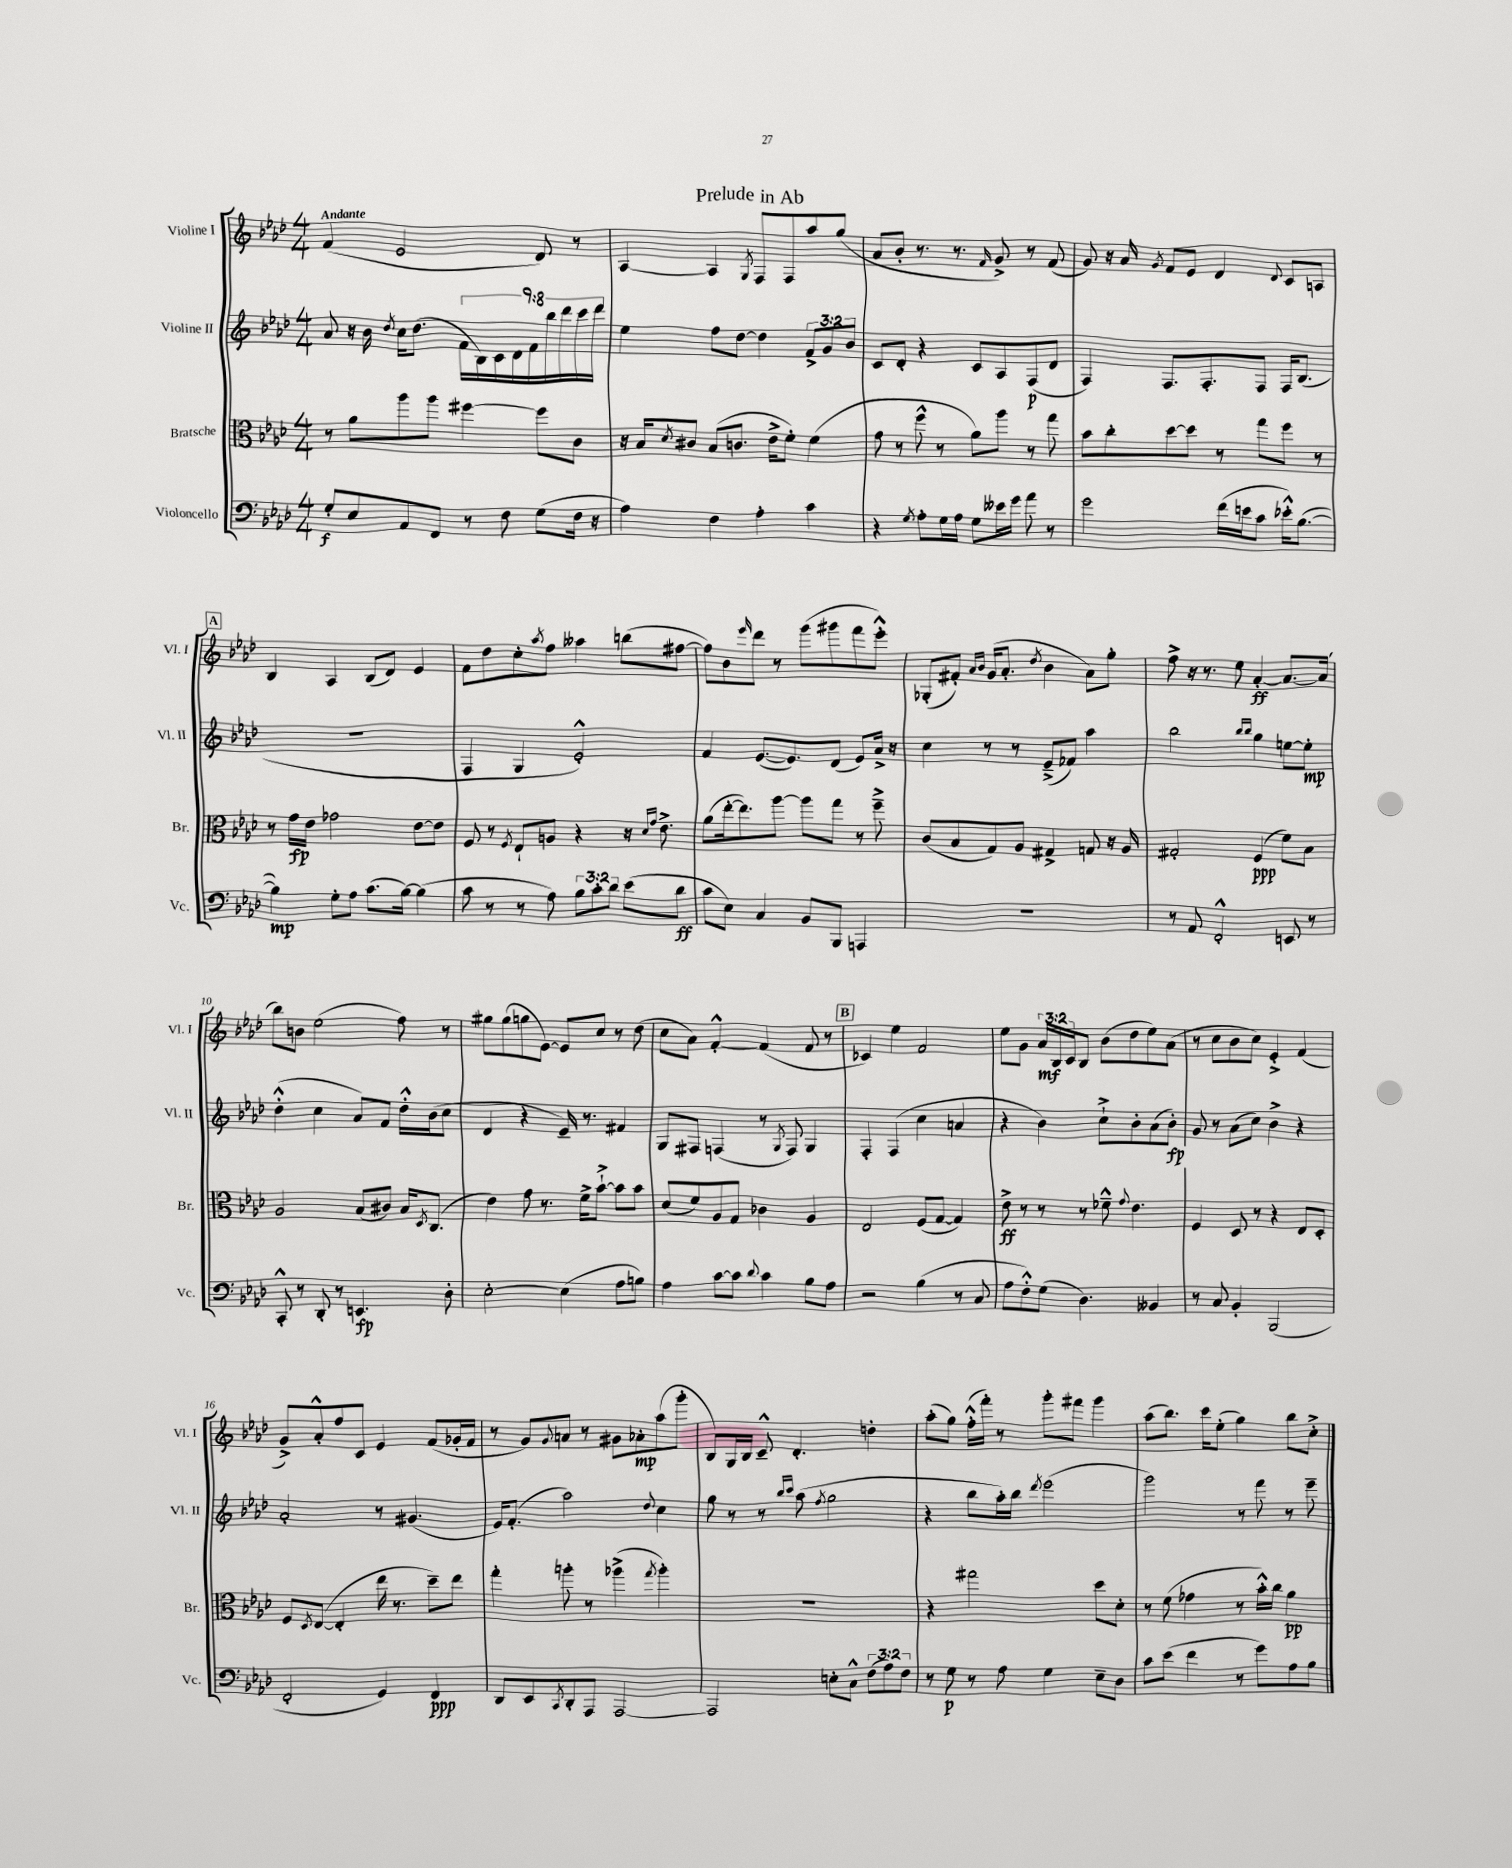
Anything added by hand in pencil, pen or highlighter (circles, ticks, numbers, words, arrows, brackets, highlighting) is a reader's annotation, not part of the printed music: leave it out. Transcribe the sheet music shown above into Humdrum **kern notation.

**kern	**dynam	**kern	**dynam	**kern	**dynam	**kern	**dynam
*part4	*part4	*part3	*part3	*part2	*part2	*part1	*part1
*staff4	*staff4	*staff3	*staff3	*staff2	*staff2	*staff1	*staff1
*I"Violoncello	*	*I"Bratsche	*	*I"Violine II	*	*I"Violine I	*
*I'Vc.	*	*I'Br.	*	*I'Vl. II	*	*I'Vl. I	*
*clefF4	*	*clefC3	*	*clefG2	*	*clefG2	*
*k[b-e-a-d-]	*	*k[b-e-a-d-]	*	*k[b-e-a-d-]	*	*k[b-e-a-d-]	*
*M4/4	*	*M4/4	*	*M4/4	*	*M4/4	*
=1	=1	=1	=1	=1	=1	=1	=1
!	!	!	!	!	!	!LO:TX:a:B:t=Andante	!
8G'/L	f	8r	.	8a-/	.	(4f/	.
8E-/	.	8a-\L	.	16r	.	.	.
.	.	.	.	16b-\	.	.	.
.	.	.	.	8qdd-/	.	.	.
8AA-/	.	8aa-\	.	16cc\KL	.	2e-/	.
.	.	.	.	(8.dd-\J	.	.	.
8FF/J	.	8aa-\J	.	.	.	.	.
8r	.	[4ff#X\	.	18f\LL	.	.	.
.	.	.	.	18B-\)	.	.	.
.	.	.	.	18c\	.	.	.
8F\	.	.	.	.	.	.	.
.	.	.	.	18d-\	.	.	.
.	.	.	.	18f\	.	.	.
(8G\L	.	8ff#\L]	.	.	.	8d-/)	.
.	.	.	.	18bb-\	.	.	.
.	.	.	.	18ddd-\	.	.	.
16F\Jk	.	8c\J	.	.	.	8r	.
.	.	.	.	18ccc\	.	.	.
16r	.	.	.	.	.	.	.
.	.	.	.	18ddd-\JJ	.	.	.
=2	=2	=2	=2	=2	=2	=2	=2
4A-\)	.	16r	.	4ee-\	.	[4A-/	.
.	.	16B-/KL	.	.	.	.	.
.	.	8qd-/	.	.	.	.	.
.	.	8c#X/J	.	.	.	.	.
4F\	.	(8B-/L	.	8ff\L	.	4A-/]	.
.	.	8.cn/J	.	[8dd-\J	.	.	.
.	.	.	.	.	.	8qG/	.
4A-'\	.	.	.	4dd-\]	.	8F/L	.
.	.	16e-^\KL	.	.	.	.	.
.	.	8f'\J)	.	.	.	8F/	.
4c\	.	(4f\	.	12f^/L	.	8aa-/	.
.	.	.	.	12g/	.	.	.
.	.	.	.	.	.	(8gg/J	.
.	.	.	.	12b-/J	.	.	.
=3	=3	=3	=3	=3	=3	=3	=3
4r	.	8g\	.	8c/L	.	8a-/L	.
.	.	8r	.	8d-'/J	.	8b-'/J	.
8qG/	.	.	.	.	.	.	.
8A-'\L	.	8ff^^\	.	4r	.	8.r	.
16G\L	.	8r	.	.	.	.	.
16A-\JJ	.	.	.	.	.	8.r	.
8G\L	.	8a-\L)	.	8c/L	.	.	.
.	.	.	.	.	.	16qqf/	.
16e--X\L	.	8aa-\J	.	8A-/	.	8g^/)	.
16g\JJ	.	.	.	.	.	.	.
8a-\	.	8r	.	(8F/	p	8r	.
8r	.	8gg\	.	8d-/J	.	(8f/	.
=4	=4	=4	=4	=4	=4	=4	=4
2g\	.	8b-\L	.	4F/)	.	8g/)	.
.	.	8cc'\	.	.	.	16r	.
.	.	.	.	.	.	16a-/	.
.	.	.	.	.	.	8qg/	.
.	.	[8dd-\	.	8.F/L	.	8f/L	.
.	.	8dd-\J]	.	.	.	8e-/J	.
.	.	.	.	8.F'/	.	.	.
(16f\LL	.	8r	.	.	.	4d-/	.
16en\J	.	.	.	.	.	.	.
8c\J	.	8gg\L	.	8F/J	.	.	.
.	.	.	.	.	.	8qqd-/	.
16e-X'^^\KL)	.	8ff\J	.	16F/KL	.	8c/L	.
([8.B-\J	.	.	.	(8.B-/J	.	.	.
.	.	8r	.	.	.	8An/J	.
!!LO:LB:g=z
!!LO:REH:place=s1:t=A
=5	=5	=5	=5	=5	=5	=5	=5
4B-\])	mp	8r	.	1r	.	4B-/	.
.	.	16g\LL	fp	.	.	.	.
.	.	16e-\JJ	.	.	.	.	.
8G'\L	.	2g-X\	.	.	.	4A-/	.
8A-\J	.	.	.	.	.	.	.
(8.c\L	.	.	.	.	.	(8B-/L	.
.	.	.	.	.	.	8d-/J)	.
[16B-\Jk)	.	.	.	.	.	.	.
(4B-\]	.	[8e-\L	.	.	.	4e-/	.
.	.	8e-\J]	.	.	.	.	.
=6	=6	=6	=6	=6	=6	=6	=6
8c\	.	8F/	.	4F/	.	8f\L	.
8r	.	8r	.	.	.	8dd-\	.
.	.	8qF/	.	.	.	.	.
8r	.	8E-`/L	.	4G/	.	8cc'\	.
.	.	.	.	.	.	8qaa-/	.
8A-\)	.	8An/J	.	.	.	8ff\J	.
12B-\L	.	4r	.	2e-'^^/)	.	4aa--X\	.
12c'\	.	.	.	.	.	.	.
12d-\J	.	.	.	.	.	.	.
(8e-\L	.	16r	.	.	.	(8bbn\L	.
.	.	16qqd-/LL	.	.	.	.	.
.	.	16qqg/JJ	.	.	.	.	.
.	.	8.e-^\	.	.	.	.	.
8d-\J	ff	.	.	.	.	[8ff#X\J	.
=7	=7	=7	=7	=7	=7	=7	=7
8c\L	.	(8a-\L	.	4f/	.	8ff#\L])	.
8E-\J)	.	[16ee-'\k	.	.	.	8b-\	.
.	.	8.ee-\])	.	.	.	.	.
.	.	.	.	.	.	16qqeee-/	.
4C/	.	.	.	([8.e-/L	.	8ddd-\J	.
.	.	[8aa-\J	.	.	.	8r	.
.	.	.	.	8.e-/])	.	.	.
8BB-/L	.	8aa-\L]	.	.	.	(8ggg\L	.
8BBB-/J	.	8gg\J	.	(8d-/J	.	8ggg#X\	.
4AAAn/	.	8r	.	8e-/L)	.	8fff\	.
.	.	8ff~^\	.	16a-^/Jk	.	8eee-'^^\J)	.
.	.	.	.	16r	.	.	.
=8	=8	=8	=8	=8	=8	=8	=8
1r	.	(8c/L	.	4cc\	.	(8G-X'/L	.
.	.	8B-/	.	.	.	8f#X'/J)	.
.	.	.	.	.	.	16qqa-/LL	.
.	.	.	.	.	.	16qqb-/JJ	.
.	.	8G/)	.	8r	.	(16g/KL	.
.	.	.	.	.	.	8.a-'/J	.
.	.	8A-/J	.	8r	.	.	.
.	.	.	.	.	.	8qdd-/	.
.	.	4G#X^/	.	(8e-~^/L	.	4b-\	.
.	.	.	.	8f-X/J)	.	.	.
.	.	8Gn/	.	4aa-\	.	8a-\L)	.
.	.	16r	.	.	.	8gg'\J	.
.	.	16A-/	.	.	.	.	.
=9	=9	=9	=9	=9	=9	=9	=9
8r	.	2G#X'/	.	2bb-\	.	8ff^\	.
8AA-/	.	.	.	.	.	16r	.
.	.	.	.	.	.	8.r	.
2FF'^^/	.	.	.	.	.	.	.
.	.	.	.	.	.	8ee-\	.
.	.	.	.	16qqbb-/LL	.	.	.
.	.	.	.	16qqbb-/JJ	.	.	.
.	.	(4F/	ppp	4gg\	.	[4a-'/	ff
8EEn/	.	8f\L)	.	[8een\L	.	8.a-/L_	.
8r	.	8B-\J	.	8ee'\J]	mp	.	.
.	.	.	.	.	.	(16a-/Jk]	.
!!LO:LB:g=z
=10	=10	=10	=10	=10	=10	=10	=10
8CC'^^/	.	2A-/	.	(4dd-'^^\	.	8bb-\L)	.
8r	.	.	.	.	.	8bn\J	.
8DD-'/	.	.	.	4cc\	.	(2ee-\	.
8r	.	.	.	.	.	.	.
4.EEn/	fp	(8B-/L	.	8a-/L)	.	.	.
.	.	8c#X/J)	.	8f/J	.	.	.
.	.	16B-/KL	.	16dd-'^^\LL	.	8ff\)	.
.	.	8qD-/	.	.	.	.	.
.	.	(8.C/J	.	(16b-\J	.	.	.
8D-'\	.	.	.	8cc\J	.	8r	.
=11	=11	=11	=11	=11	=11	=11	=11
[2E-'\	.	4e-\)	.	4d-/	.	8gg#X\L	.
.	.	.	.	.	.	(8gg#\	.
.	.	8g\	.	4r	.	8ggn\	.
.	.	8.r	.	.	.	[8e-\J)	.
(4E-\]	.	.	.	16e-~/)	.	8e-/L]	.
.	.	16f^\KL	.	8.r	.	.	.
.	.	[8b-`^\J	.	.	.	8cc/J	.
8A-\L	.	8b-\L]	.	4f#X/	.	8r	.
8Bn\J)	.	8b-\J	.	.	.	(8dd-\	.
=12	=12	=12	=12	=12	=12	=12	=12
4A-\	.	(8d-/L	.	8G/L	.	8cc\L	.
.	.	8f/)	.	8F#X/J	.	8a-\J)	.
[8c\L	.	8A-/	.	(4Fn/	.	[4f'^^/	.
8c\J]	.	8G/J	.	.	.	.	.
8qqd-/	.	.	.	.	.	.	.
4c\	.	4c-X\	.	8r	.	(4f/]	.
.	.	.	.	8qG/	.	.	.
.	.	.	.	8F/)	.	.	.
8B-\L	.	4A-/	.	4G/	.	8f/	.
8A-\J	.	.	.	.	.	8r	.
!!LO:REH:place=s1:t=B
=13	=13	=13	=13	=13	=13	=13	=13
2r	.	2E-/	.	4F'/	.	4c-X/)	.
.	.	.	.	(4F/	.	4ee-\	.
(4B-\	.	(8F/L	.	4cc\	.	2f/	.
.	.	[8G/J	.	.	.	.	.
8r	.	4G/])	.	4an/	.	.	.
8C/	.	.	.	.	.	.	.
=14	=14	=14	=14	=14	=14	=14	=14
8A-\L	.	8e-^\	ff	4r	.	8ee-\L	.
8F'^^\)	.	8r	.	.	.	8g\J	.
(8G\J	.	8r	.	4b-\)	.	24a-/LL	mf
.	.	.	.	.	.	24B-/	.
.	.	.	.	.	.	24c/J	.
4.D-\)	.	8r	.	.	.	8B-/J	.
.	.	8f-X~^^\	.	8cc`^\L	.	(8b-\L	.
.	.	8qqg/	.	.	.	.	.
.	.	4.e-\	.	8b-'\	.	8dd-\	.
4BB--X/	.	.	.	(8a-\	.	8ee-\)	.
.	.	.	.	8b-'\J)	fp	(8a-\J	.
=15	=15	=15	=15	=15	=15	=15	=15
8r	.	4F/	.	8g/	.	8r	.
8C/	.	.	.	8r	.	8cc\L	.
4BB-'/	.	8D-/	.	(8a-\L	.	8b-\	.
.	.	8r	.	8cc\J)	.	8cc\J)	.
(2BBB-/	.	4r	.	4b-^\	.	4e-'^/	.
.	.	8E-/L	.	4r	.	(4f/	.
.	.	8D-'/J	.	.	.	.	.
!!LO:LB:g=z
=16	=16	=16	=16	=16	=16	=16	=16
2FF'/	.	8F/L	.	2a-'/	.	8g^/L)	.
.	.	8qD-/	.	.	.	.	.
.	.	([8E-/J	.	.	.	8a-'^^/	.
.	.	4E-'/]	.	.	.	8ff/	.
.	.	.	.	.	.	8c/J	.
4GG/)	.	16ee-\	.	8r	.	4e-/	.
.	.	8.r	.	.	.	.	.
.	.	.	.	(4.g#X/	.	.	.
4FF/	ppp	8dd-~\L)	.	.	.	(8f/L	.
.	.	8ee-\J	.	.	.	16g-X'/L	.
.	.	.	.	.	.	16f/JJ	.
=17	=17	=17	=17	=17	=17	=17	=17
8DD-/L	.	4gg'\	.	16e-/KL)	.	8r	.
.	.	.	.	(8.f'/J	.	.	.
8EE-/	.	.	.	.	.	8g/L)	.
8qCC/	.	.	.	.	.	8qqg/	.
8DD-'/	.	8aan'\	.	2aa-\)	.	8an/J	.
8AAA-/J	.	8r	.	.	.	8r	.
[2AAA-/	.	(4aa-X^\	.	.	.	8g#X\L	.
.	.	.	.	.	.	8a-X'\	mp
.	.	8qgg/	.	8qqdd-/	.	.	.
.	.	4aa-'\)	.	4cc\	.	(8aa-\	.
.	.	.	.	.	.	8ggg'\J	.
=18	=18	=18	=18	=18	=18	=18	=18
2AAA-/]	.	1r	.	8gg\	.	8B-/L)	.
.	.	.	.	8r	.	16G/L	.
.	.	.	.	.	.	16B-/JJ	.
.	.	.	.	8r	.	8c~^^/	.
.	.	.	.	16qqbb-/LL	.	.	.
.	.	.	.	16qqccc/JJ	.	.	.
.	.	.	.	(8aa-\	.	4.d-'/	.
.	.	.	.	8qff/	.	.	.
8En'\L	.	.	.	2gg\	.	.	.
8C^^\J	.	.	.	.	.	.	.
(12F\L	.	.	.	.	.	4ddn'\	.
12A-\)	.	.	.	.	.	.	.
12F\J	.	.	.	.	.	.	.
=19	=19	=19	=19	=19	=19	=19	=19
8r	.	4r	.	4r	.	(8aa-'\L	.
8G\	p	.	.	.	.	8gg\J)	.
8r	.	2gg#X\	.	8bb-\L	.	(16ff'^^\LL	.
.	.	.	.	.	.	16fff'\JJ)	.
8A-\	.	.	.	16aa-'\L)	.	8r	.
.	.	.	.	16bb-\JJ	.	.	.
.	.	.	.	8qddd-/	.	.	.
4G\	.	.	.	(2eee-\	.	8ggg'\L	.
.	.	.	.	.	.	8fff#X\J	.
8E-~\L	.	8dd-\L	.	.	.	4ggg\	.
8D-\J	.	8d-'\J	.	.	.	.	.
=20	=20	=20	=20	=20	=20	=20	=20
8c\L	.	8r	.	2ggg\)	.	(8aa-\L	.
(8e-\J	.	(8f\	.	.	.	8.bb-\J)	.
4f\	.	4g-X\	.	.	.	.	.
.	.	.	.	.	.	16ccc\KL	.
.	.	.	.	.	.	(8ee-'\J	.
8r	.	8r	.	8r	.	4gg\)	.
8g\L)	.	16b-'^^\LL)	.	8fff\	.	.	.
.	.	16cc\JJ	.	.	.	.	.
8A-\	.	4a-\	pp	8r	.	8bb-\L	.
8B-\J	.	.	.	8eee-~\	.	8cc'^\J	.
==	==	==	==	==	==	==	==
*-	*-	*-	*-	*-	*-	*-	*-
